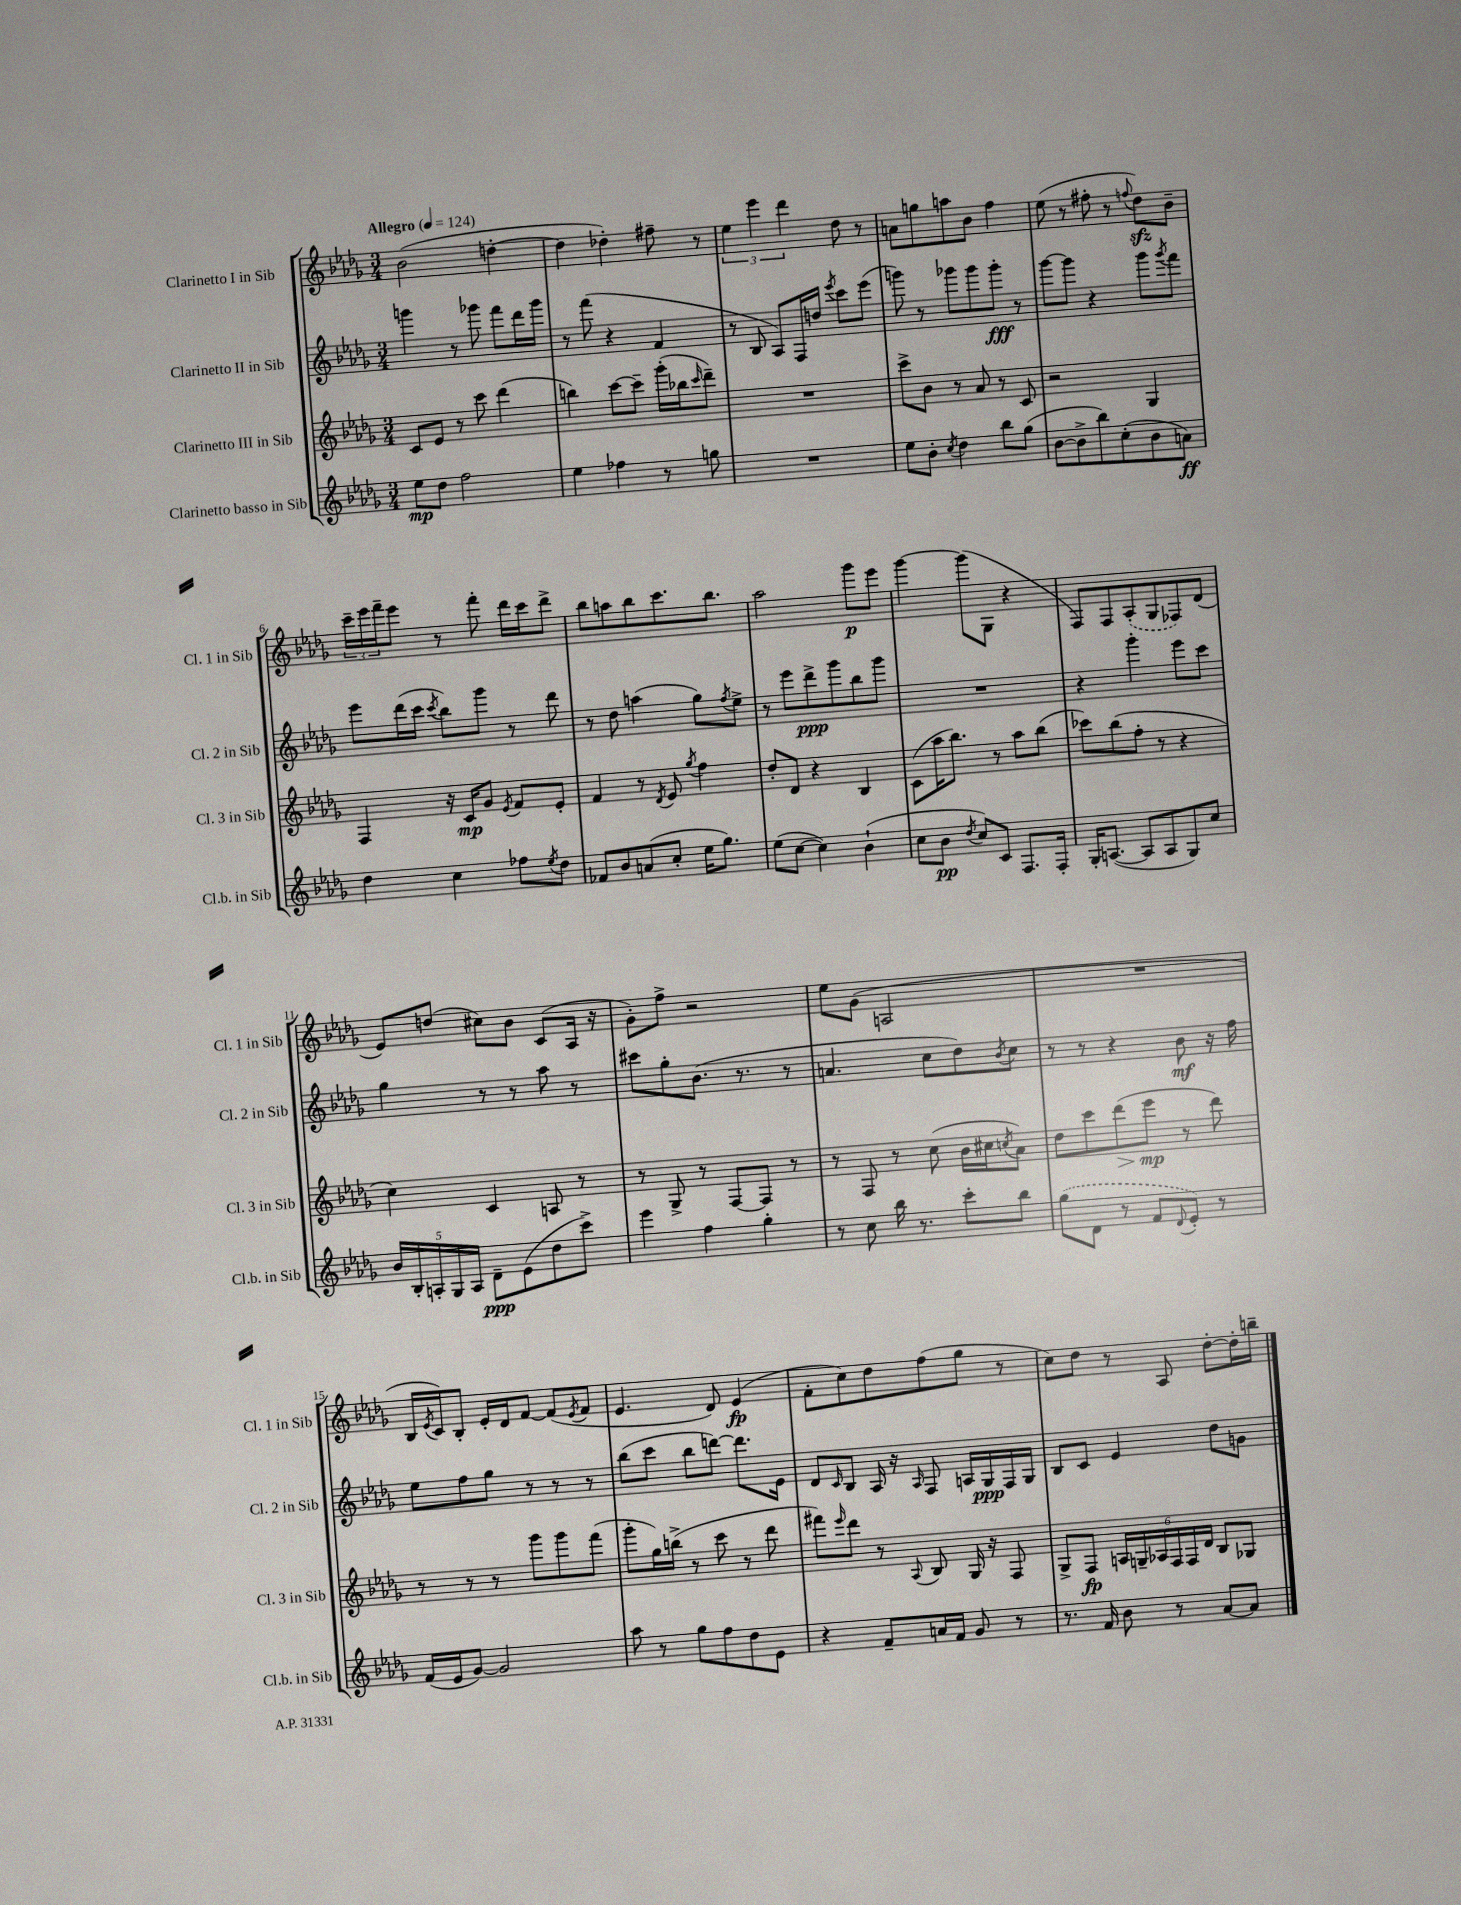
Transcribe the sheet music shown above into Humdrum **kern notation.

**kern	**dynam	**kern	**dynam	**kern	**dynam	**kern	**dynam
*part4	*part4	*part3	*part3	*part2	*part2	*part1	*part1
*staff4	*staff4	*staff3	*staff3	*staff2	*staff2	*staff1	*staff1
*I"Clarinetto basso in Sib	*	*I"Clarinetto III in Sib	*	*I"Clarinetto II in Sib	*	*I"Clarinetto I in Sib	*
*I'Cl.b. in Sib	*	*I'Cl. 3 in Sib	*	*I'Cl. 2 in Sib	*	*I'Cl. 1 in Sib	*
*clefG2	*	*clefG2	*	*clefG2	*	*clefG2	*
*k[b-e-a-d-g-]	*	*k[b-e-a-d-g-]	*	*k[b-e-a-d-g-]	*	*k[b-e-a-d-g-]	*
*M3/4	*	*M3/4	*	*M3/4	*	*M3/4	*
*MM124	*	*MM124	*	*MM124	*	*MM124	*
=1	=1	=1	=1	=1	=1	=1	=1
!	!	!	!	!	!	!LO:TX:a:B:t=Allegro	!
8ee-\L	mp	8c/L	.	4gggn\	.	(2b-\	.
8dd-\J	.	8e-/J	.	.	.	.	.
2ff\	.	8r	.	8r	.	.	.
.	.	8ccc\	.	8ggg-X\	.	.	.
.	.	(4ddd-\	.	8fff\L	.	[4ddn'\	.
.	.	.	.	16ddd-\L	.	.	.
.	.	.	.	16ggg-\JJ	.	.	.
=2	=2	=2	=2	=2	=2	=2	=2
4ee-\	.	4bbn\)	.	8r	.	4dd\]	.
.	.	.	.	(8fff\	.	.	.
4ff-X\	.	[8ccc\L	.	4r	.	4dd-X'\)	.
.	.	8ccc~\J]	.	.	.	.	.
8r	.	(16ggg-'\LL	.	4f/	.	8ff#X~\	.
.	.	16bb-X\J	.	.	.	.	.
.	.	16qqccc/	.	.	.	.	.
8ggn\	.	8ddd-~\J)	.	.	.	8r	.
=3	=3	=3	=3	=3	=3	=3	=3
2.r	.	2.r	.	8r	.	6ee-\	.
.	.	.	.	8B-/	.	.	.
.	.	.	.	.	.	6eee-\	.
.	.	.	.	8A-/L)	.	.	.
.	.	.	.	.	.	6ddd-\	.
.	.	.	.	16F/L	.	.	.
.	.	.	.	16ddn/JJ	.	.	.
.	.	.	.	8qeee-/	.	.	.
.	.	.	.	8ccc\L	.	8dd-\	.
.	.	.	.	(8eee-\J	.	8r	.
=4	=4	=4	=4	=4	=4	=4	=4
8ee-\L	.	8ccc^\L	.	8gggn\)	.	8an\L	.
8b-'\J	.	8b-\J	.	8r	.	8ggn\	.
8qcc/	.	.	.	.	.	.	.
4dd-\	.	8r	.	8ggg-X\L	.	8aan\	.
.	.	8a-/	.	8ggg-\	.	8b-\J	.
8bb-\L	.	8r	.	8ggg-'\J	fff	4ff\	.
(8gg-\J	.	8c/	.	8r	.	.	.
=5	=5	=5	=5	=5	=5	=5	=5
[8b-\L	.	2r	.	[8ggg-\L	.	(8ee-\	.
8b-^\]	.	.	.	8ggg-\J]	.	8r	.
8bb-\)	.	.	.	4r	.	8ff#X'\	.
(8cc'\	.	.	.	.	.	8r	.
.	.	.	.	.	.	8qqffn/	.
8b-\	.	4G-/	.	8ggg-\L	.	8dd-zz\L)	.
.	.	.	.	8qggg-/	.	.	.
8an\J)	ff	.	.	8fff\J	.	8b-~\J	.
!!LO:LB:g=z
=6	=6	=6	=6	=6	=6	=6	=6
4dd-\	.	4F/	.	8eee-\L	.	24ccc~\LL	.
.	.	.	.	.	.	24eee-\	.
.	.	.	.	.	.	24fff~\J	.
.	.	.	.	(16ddd-\L	.	8eee-\J	.
.	.	.	.	16ccc\JJ	.	.	.
.	.	.	.	8qccc/	.	.	.
4cc\	.	16r	.	8bb-\L)	.	8r	.
.	.	16c/KL	mp	.	.	.	.
.	.	8g-/J	.	8ggg-\J	.	8fff'\	.
.	.	8qe-/	.	.	.	.	.
8ff-X\L	.	8f/L	.	8r	.	16ddd-\LL	.
.	.	.	.	.	.	16ccc\J	.
8qee-/	.	.	.	.	.	.	.
8dd-\J	.	8e-'/J	.	8ddd-\	.	8ddd-^\J	.
=7	=7	=7	=7	=7	=7	=7	=7
8f-X/L	.	4f/	.	8r	.	8bb-\L	.
8b-/	.	.	.	8dd-\	.	8aan\	.
(8an/	.	8r	.	(4aan\	.	8bb-\	.
.	.	8qd-/	.	.	.	.	.
8cc'/J	.	8e-/	.	.	.	8.ccc\	.
.	.	8qgg-/	.	.	.	.	.
16ee-\KL	.	4ff\	.	8gg-\L)	.	.	.
8.gg-\J)	.	.	.	.	.	8.bb-\J	.
.	.	.	.	8qff/	.	.	.
.	.	.	.	8ee-^\J	.	.	.
=8	=8	=8	=8	=8	=8	=8	=8
(8ee-\L	.	8dd-'/L	.	8r	.	2aa-\	.
[8cc\J	.	8d-/J	.	8eee-\L	.	.	.
4cc\])	.	4r	.	8ddd-^\	ppp	.	.
.	.	.	.	8ggg-\	.	.	.
(4b-`\	.	4B-/	.	8bb-\	.	8ggg-\L	p
.	.	.	.	8ggg-\J	.	8eee-\J	.
=9	=9	=9	=9	=9	=9	=9	=9
8cc\L	.	(8c\L	.	2.r	.	[4ggg-\	.
8b-\J	pp	16aa-\K	.	.	.	.	.
.	.	8.bb-\J)	.	.	.	.	.
8qdd-/	.	.	.	.	.	.	.
8cc/L)	.	.	.	.	.	(8ggg-\L]	.
8c/J	.	8r	.	.	.	8G-\J	.
8.F/L	.	8aa-\L	.	.	.	4r	.
.	.	(8bb-\J	.	.	.	.	.
16F'/Jk	.	.	.	.	.	.	.
=10	=10	=10	=10	=10	=10	=10	=10
16G-'/KL	.	8ccc-X\L)	.	4r	.	8F/L)	.
([8.An/J	.	.	.	.	.	.	.
.	.	(8bb-\	.	.	.	8F/	.
8A/L]	.	8ff'\J	.	4ggg-'\	.	(8A-'/	.
8A/	.	8r	.	.	.	8G-/	.
8G-/)	.	4r	.	8eee-\L	.	8F-X/)	.
8cc/J	.	.	.	8ccc\J	.	(8d-/J	.
!!LO:LB:g=z
=11	=11	=11	=11	=11	=11	=11	=11
20b-/LL	.	4cc\)	.	4gg-\	.	8e-/L)	.
20B-'/	.	.	.	.	.	.	.
20An'/	.	.	.	.	.	.	.
.	.	.	.	.	.	(8ddn/J	.
20G-/	.	.	.	.	.	.	.
20A/JJ	.	.	.	.	.	.	.
8d-~\L	ppp	4c/	.	8r	.	8cc#X\L)	.
(8e-\	.	.	.	8r	.	8b-\J	.
8dd-\	.	8An/	.	8aa-\	.	(8c/L	.
8ccc^\J)	.	8r	.	8r	.	16A-/Jk	.
.	.	.	.	.	.	16r	.
=12	=12	=12	=12	=12	=12	=12	=12
4eee-\	.	8r	.	8ccc#X\L	.	8g-'\L)	.
.	.	8G-^/	.	8gg-'\	.	8ff^\J	.
4ff\	.	8r	.	(8.b-\J	.	2r	.
.	.	[8F/L	.	.	.	.	.
.	.	.	.	8.r	.	.	.
4gg-'\	.	8F/J]	.	.	.	.	.
.	.	8r	.	8r	.	.	.
=13	=13	=13	=13	=13	=13	=13	=13
8r	.	8r	.	4.an/	.	8ee-\L	.
8cc\	.	8F/	.	.	.	(8g-\J	.
16bb-\	.	8r	.	.	.	2An/	.
8.r	.	.	.	.	.	.	.
.	.	(8cc\	.	8cc\L	.	.	.
8ccc'\L	.	16b-\LL	.	8dd-\)	.	.	.
.	.	16cc#X\J	.	.	.	.	.
.	.	8qccn/	.	8qb-/	.	.	.
8bb-\J	.	8a-\J)	.	8cc\J	.	.	.
=14	=14	=14	=14	=14	=14	=14	=14
(8gg-\L	.	8dd-\L	.	8r	.	2.r	.
8d-\J	.	8ccc\	.	8r	.	.	.
!	!	!	!LO:HP:b	!	!	!	!
8r	.	(8ddd-\	>	4r	.	.	.
8f/L	.	8eee-\J	mp	.	.	.	.
8qqd-/	.	.	.	.	.	.	.
8e-'/J)	.	8r	]	8b-\	mf	.	.
8r	.	8ddd-\)	.	16r	.	.	.
.	.	.	.	16ff\	.	.	.
!!LO:LB:g=z
=15	=15	=15	=15	=15	=15	=15	=15
(16f/LL	.	8r	.	8ee-\L	.	16B-/LL	.
.	.	.	.	.	.	8qe-/	.
16e-/J	.	.	.	.	.	16c/J)	.
[8g-/J)	.	8r	.	8ff\	.	8B-'/J	.
2g-/]	.	8r	.	8gg-\J	.	16e-'/LL	.
.	.	.	.	.	.	16d-/J	.
.	.	8ggg-\L	.	8r	.	[8f/J	.
.	.	8ggg-\	.	8r	.	(8f/L]	.
.	.	.	.	.	.	8qe-/	.
.	.	(8fff\J	.	8r	.	8f/J	.
=16	=16	=16	=16	=16	=16	=16	=16
8aa-\	.	8ggg-'\L	.	(8bb-\L	.	4.e-/	.
8r	.	16gg-\L)	.	8ccc\J	.	.	.
.	.	(16bbn^\JJ	.	.	.	.	.
8gg-\L	.	8r	.	8bb-\L	.	.	.
8ff\	.	8ccc\	.	[8dddn\J)	.	8d-/)	.
8dd-\	.	8r	.	8.ddd\L]	.	(4e-/	fp
8e-\J	.	8ddd-\	.	.	.	.	.
.	.	.	.	16e-\Jk	.	.	.
=17	=17	=17	=17	=17	=17	=17	=17
4r	.	8fff#X\L)	.	8d-/L	.	8f'\L	.
.	.	16qqeee-/	.	16qqc/	.	.	.
.	.	8ddd-\J	.	8B-/J	.	8cc\)	.
8f~/L	.	8r	.	16A-/	.	8dd-\	.
.	.	.	.	16r	.	.	.
.	.	8qqA-/	.	16qqA-/	.	.	.
16an/L	.	8B-/	.	8F/	.	(8ff\	.
16f/JJ	.	.	.	.	.	.	.
8g-/	.	16G-/	.	16An/LL	.	8gg-\J	.
.	.	16r	.	16G-/	ppp	.	.
8r	.	8F/	.	16F/	.	8r	.
.	.	.	.	16G-/JJ	.	.	.
=18	=18	=18	=18	=18	=18	=18	=18
8.r	.	8G-^/L	.	8B-/L	.	8cc\L)	.
.	.	8F/J	fp	8c/J	.	8dd-\J	.
16f/	.	.	.	.	.	.	.
8b-\	.	24An/LL	.	4e-/	.	8r	.
.	.	24Gn~/	.	.	.	.	.
.	.	24A-X/	.	.	.	.	.
8r	.	24F/	.	.	.	8A-/	.
.	.	24F/	.	.	.	.	.
.	.	24d-/JJ	.	.	.	.	.
[8a-/L	.	8B-/L	.	8dd-\L	.	[8dd-'\L	.
8a-/J]	.	8G-X/J	.	8gn\J	.	16dd-'\L]	.
.	.	.	.	.	.	16bbn~\JJ	.
==	==	==	==	==	==	==	==
*-	*-	*-	*-	*-	*-	*-	*-
